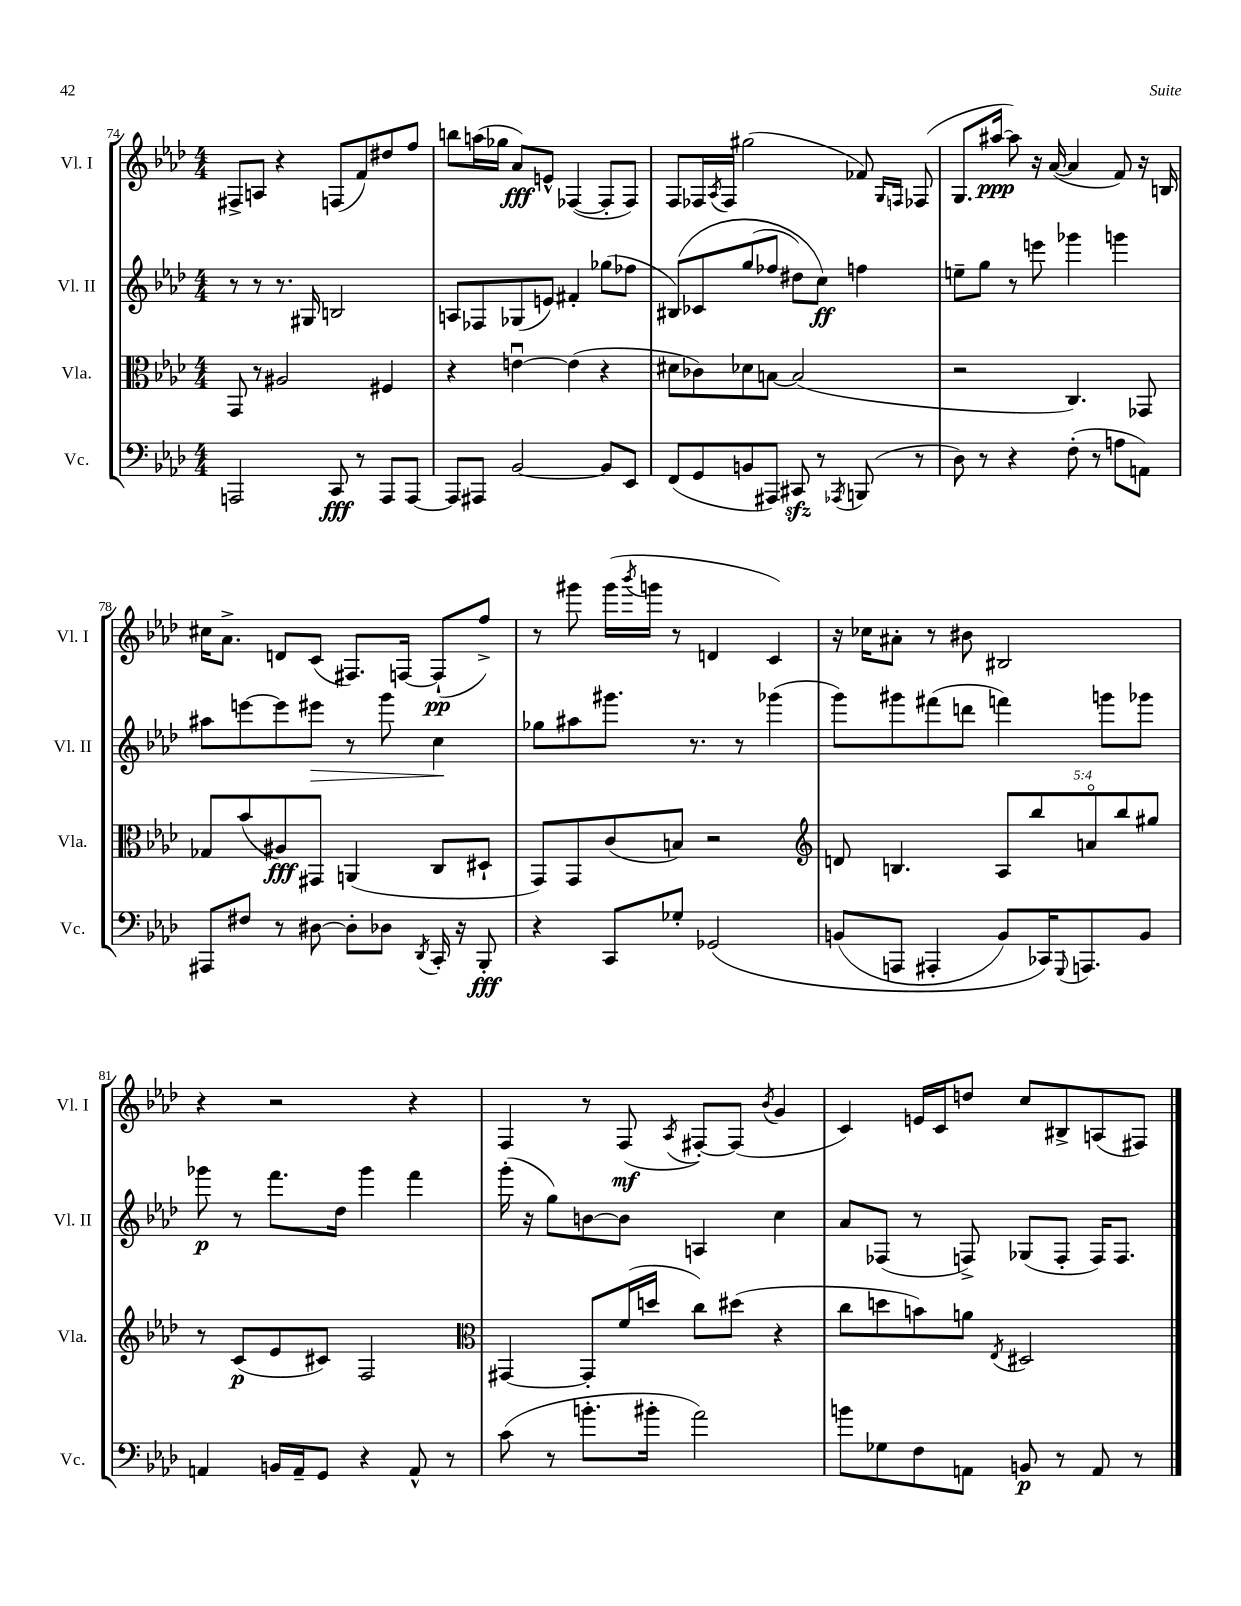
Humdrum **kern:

**kern	**kern	**kern	**kern
*staff4	*staff3	*staff2	*staff1
*clefF4	*clefC3	*clefG2	*clefG2
*k[b-e-a-d-]	*k[b-e-a-d-]	*k[b-e-a-d-]	*k[b-e-a-d-]
*M4/4	*M4/4	*M4/4	*M4/4
2AAA	8GG	8r	8F#^
.	8r	8r	8A
.	2A#	8.r	4r
.	.	16G#	.
8CC	.	2B	(8F
8r	.	.	8f)
8AAA	4F#	.	8dd#
[8AAA	.	.	8ff
=	=	=	=
8AAA]	4r	8A	8bb
8AAA#	.	8F-	(16aa
.	.	.	16gg-
[2BB-	[4eu	(8G-	8a-)
.	.	8e)	8e^^
.	(4e]	4f#'	([4F-
8BB-]	4r	(8gg-	8F-']
8EE-	.	8ff-	8F-)
=	=	=	=
(8FF	8d#	&(8B#)	8F
8GG	8c-)	8c-	16F-
.	.	.	8qA-
.	.	.	16F-
8BB	8d-	(8gg	(2gg#
8AAA#)	[8B	8ff-	.
8CC#	(2B]	8dd#)	.
8r	.	8cc&)	.
8qAAA-	.	.	.
(8BBB	.	4ff	8f-)
.	.	.	16qqG
.	.	.	16qqF
8r	.	.	(8F-
=	=	=	=
8D-)	2r	8ee~	8.G
8r	.	8gg	.
.	.	.	[16aa#
4r	.	8r	8aa#])
.	.	8eee	16r
.	.	.	([16a-
(8F'	4.C)	4ggg-	4a-]
8r	.	.	.
8A	.	4ggg	8f)
8AA)	8GG-	.	16r
.	.	.	16B
=	=	=	=
8AAA#	8G-	8aa#	16cc#
.	.	.	8.a-^
8F#	(8b-	[8eee	.
8r	8A#)	8eee]	8d
[8D#	8GG#	8eee#	(8c
8D#']	(4AA	8r	8.F#)
8D-	.	8ggg	.
.	.	.	[16F
8qDD-	.	.	.
16CC'	8C	4cc	(8F`]
16r	.	.	.
8BBB-'	8D#`	.	8ff^)
=	=	=	=
4r	8GG)	8gg-	8r
.	8GG	8aa#	8ggg#
8CC	(8c	8.ggg#	(16ggg#
.	.	.	8qbbb-
.	.	.	16ggg
8G-'	8B)	.	8r
.	.	8.r	.
&(2GG-	2r	.	4d
.	.	8r	.
.	.	(4ggg-	4c)
=	=	=	=
*	*clefG2	*	*
(8BB	8d	8ggg)	16r
.	.	.	16cc-
8AAA	4.B	8ggg#	8a#'
4AAA#'	.	(8fff#	8r
.	.	8ddd	8b#
8BB)	10A-	4fff)	2B#
.	10bb-	.	.
16CC-&)	.	.	.
8qqGGG	.	.	.
8.AAA	.	.	.
.	10ao	.	.
.	.	8ggg	.
.	10bb-	.	.
8BB	.	8ggg-	.
.	10gg#	.	.
=	=	=	=
4AA	8r	8ggg-	4r
.	(8c	8r	.
16BB	8e-	8.fff	2r
16AA~	.	.	.
8GG	8c#)	.	.
.	.	16dd-	.
4r	2F	4ggg-	.
8AA^^	.	4fff	4r
8r	.	.	.
=	=	=	=
*	*clefC3	*	*
(8c	[4GG#	(16ggg'	4F
.	.	16r	.
8r	.	8gg)	.
8.b'	8GG#']	[8b	8r
.	(16f	8b]	(8F
16b#'	16dd	.	.
.	.	.	8qA-
2a-)	8cc)	4A	[8F#')
.	(8dd#	.	(8F#]
.	.	.	8qb-
.	4r	4cc	4g
=	=	=	=
8b	8cc	8a-	4c)
8G-	8dd	(8F-	.
8F	8b)	8r	16e
.	.	.	16c
8AA	8a	8F^)	8dd
.	8qE-	.	.
8BB	2D#	(8G-	8cc
8r	.	8F'	8B#^
8AA	.	16F)	(8A
.	.	8.F	.
8r	.	.	8F#)
==	==	==	==
*-	*-	*-	*-
